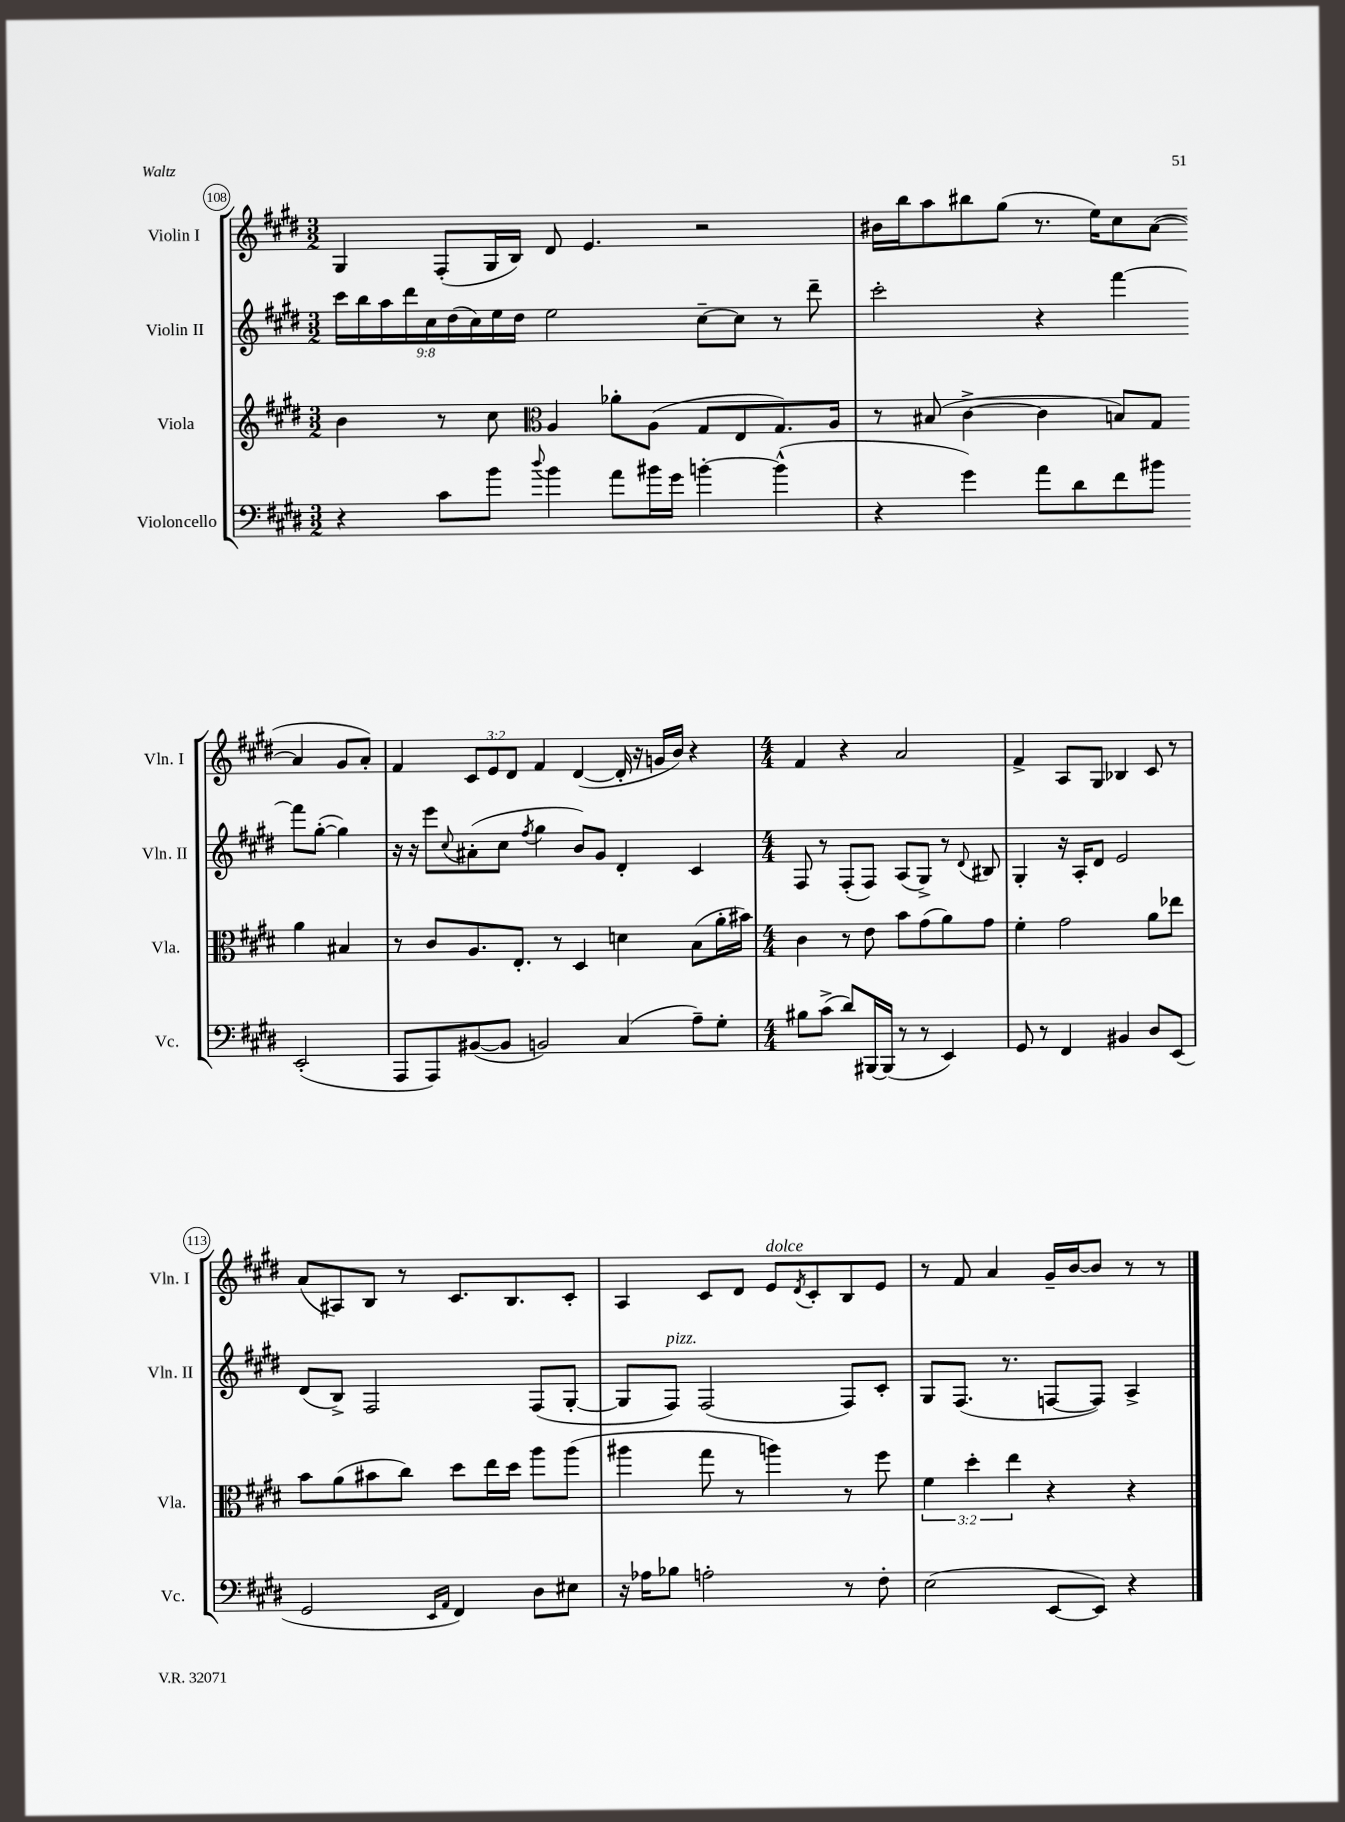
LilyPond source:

<<
\new StaffGroup <<
\new Staff = "s0" \with { instrumentName = "Violin I" shortInstrumentName = "Vln. I" } {
    \clef treble \key e \major \numericTimeSignature \time 3/2 \override Staff.TupletNumber.text = #tuplet-number::calc-fraction-text
    gis4 fis8-.( gis16 b16) dis'8 e'4. r2 |
    bis'16 b''16 a''8 bis''8 gis''8( r8. e''16) cis''8 a'8~( a'4 gis'8 a'8-.) |
    fis'4 \tuplet 3/2 { cis'8 e'8 dis'8 } fis'4 dis'4~( dis'16-. r16 g'16 b'16) r4 |
    \numericTimeSignature \time 4/4 fis'4 r4 a'2 |
    fis'4-> a8 gis8 bes4 cis'8 r8 |
    a'8( ais8) b8 r8 cis'8. b8. cis'8-. |
    a4 cis'8 dis'8 e'8^\markup { \italic "dolce" } \acciaccatura { dis'8 } cis'8-. b8 e'8 |
    r8 fis'8 a'4 gis'16-- b'16~ b'8 r8 r8 \bar "|." |
}
\new Staff = "s1" \with { instrumentName = "Violin II" shortInstrumentName = "Vln. II" } {
    \clef treble \key e \major \numericTimeSignature \time 3/2 \override Staff.TupletNumber.text = #tuplet-number::calc-fraction-text
    \tuplet 9/8 { cis'''16 b''16 a''16 dis'''16 cis''16 dis''16( cis''16) e''16 dis''16 } e''2 cis''8~-- cis''8 r8 dis'''8-- |
    cis'''2-. r4 fis'''4~ fis'''8 gis''8~-.( gis''4) |
    r16 r16 e'''8 \appoggiatura { cis''8 } ais'8-.( cis''8 \acciaccatura { fis''8 } gis''4 b'8) gis'8 dis'4-. cis'4 |
    \numericTimeSignature \time 4/4 fis8 r8 fis8-.( fis8) a8( gis8->) r8 \appoggiatura { dis'8 } bis8 |
    gis4-. r16 a16-. dis'8 e'2 |
    dis'8( b8->) fis2 fis8( gis8~-. |
    gis8 fis8^\markup { \italic "pizz." }) fis2( fis8) cis'8-. |
    gis8 fis8.( r8. f8~ f8) a4-> \bar "|." |
}
\new Staff = "s2" \with { instrumentName = "Viola" shortInstrumentName = "Vla." } {
    \clef treble \key e \major \numericTimeSignature \time 3/2 \override Staff.TupletNumber.text = #tuplet-number::calc-fraction-text
    b'4 r8 cis''8 \clef alto a4 aes'8-. a8( gis8 e8 gis8.) a16 |
    r8 bis8( cis'4~-> cis'4 b8) gis8 a'4 bis4 |
    r8 cis'8 a8. e8.-. r8 dis4 d'4 b8( a'16-. bis'16) |
    \numericTimeSignature \time 4/4 cis'4 r8 e'8 b'8 gis'8( a'8) gis'8 |
    fis'4-. gis'2 a'8 ees''8 |
    b'8 a'8( bis'8 cis''8) dis''8 e''16 dis''16 a''8 a''8( |
    ais''4 gis''8 r8 a''4) r8 fis''8 |
    \tuplet 3/2 { fis'4 dis''4-. e''4 } r4 r4 \bar "|." |
}
\new Staff = "s3" \with { instrumentName = "Violoncello" shortInstrumentName = "Vc." } {
    \clef bass \key e \major \numericTimeSignature \time 3/2
    r4 cis'8 b'8 \appoggiatura { dis''8 } b'4 a'8 bis'16 gis'16 b'4~-. b'4-^( |
    r4 gis'4) a'8 dis'8 fis'8 bis'8 e,2-.( |
    a,,8 a,,8) bis,8~( bis,8 b,2) cis4( a8--) gis8-. |
    \numericTimeSignature \time 4/4 bis8 cis'8->( dis'8) bis,,16~ bis,,16( r8 r8 e,4) |
    gis,8 r8 fis,4 bis,4 dis8 e,8( |
    gis,2 \grace { e,16 a,16 } fis,4) dis8 eis8 |
    r16 aes16 bes8 a2-. r8 fis8-. |
    e2( e,8~ e,8) r4 \bar "|." |
}
>>
>>
\layout { \context { \Score currentBarNumber = #108 \override BarNumber.stencil = #(make-stencil-circler 0.1 0.3 ly:text-interface::print) } }
